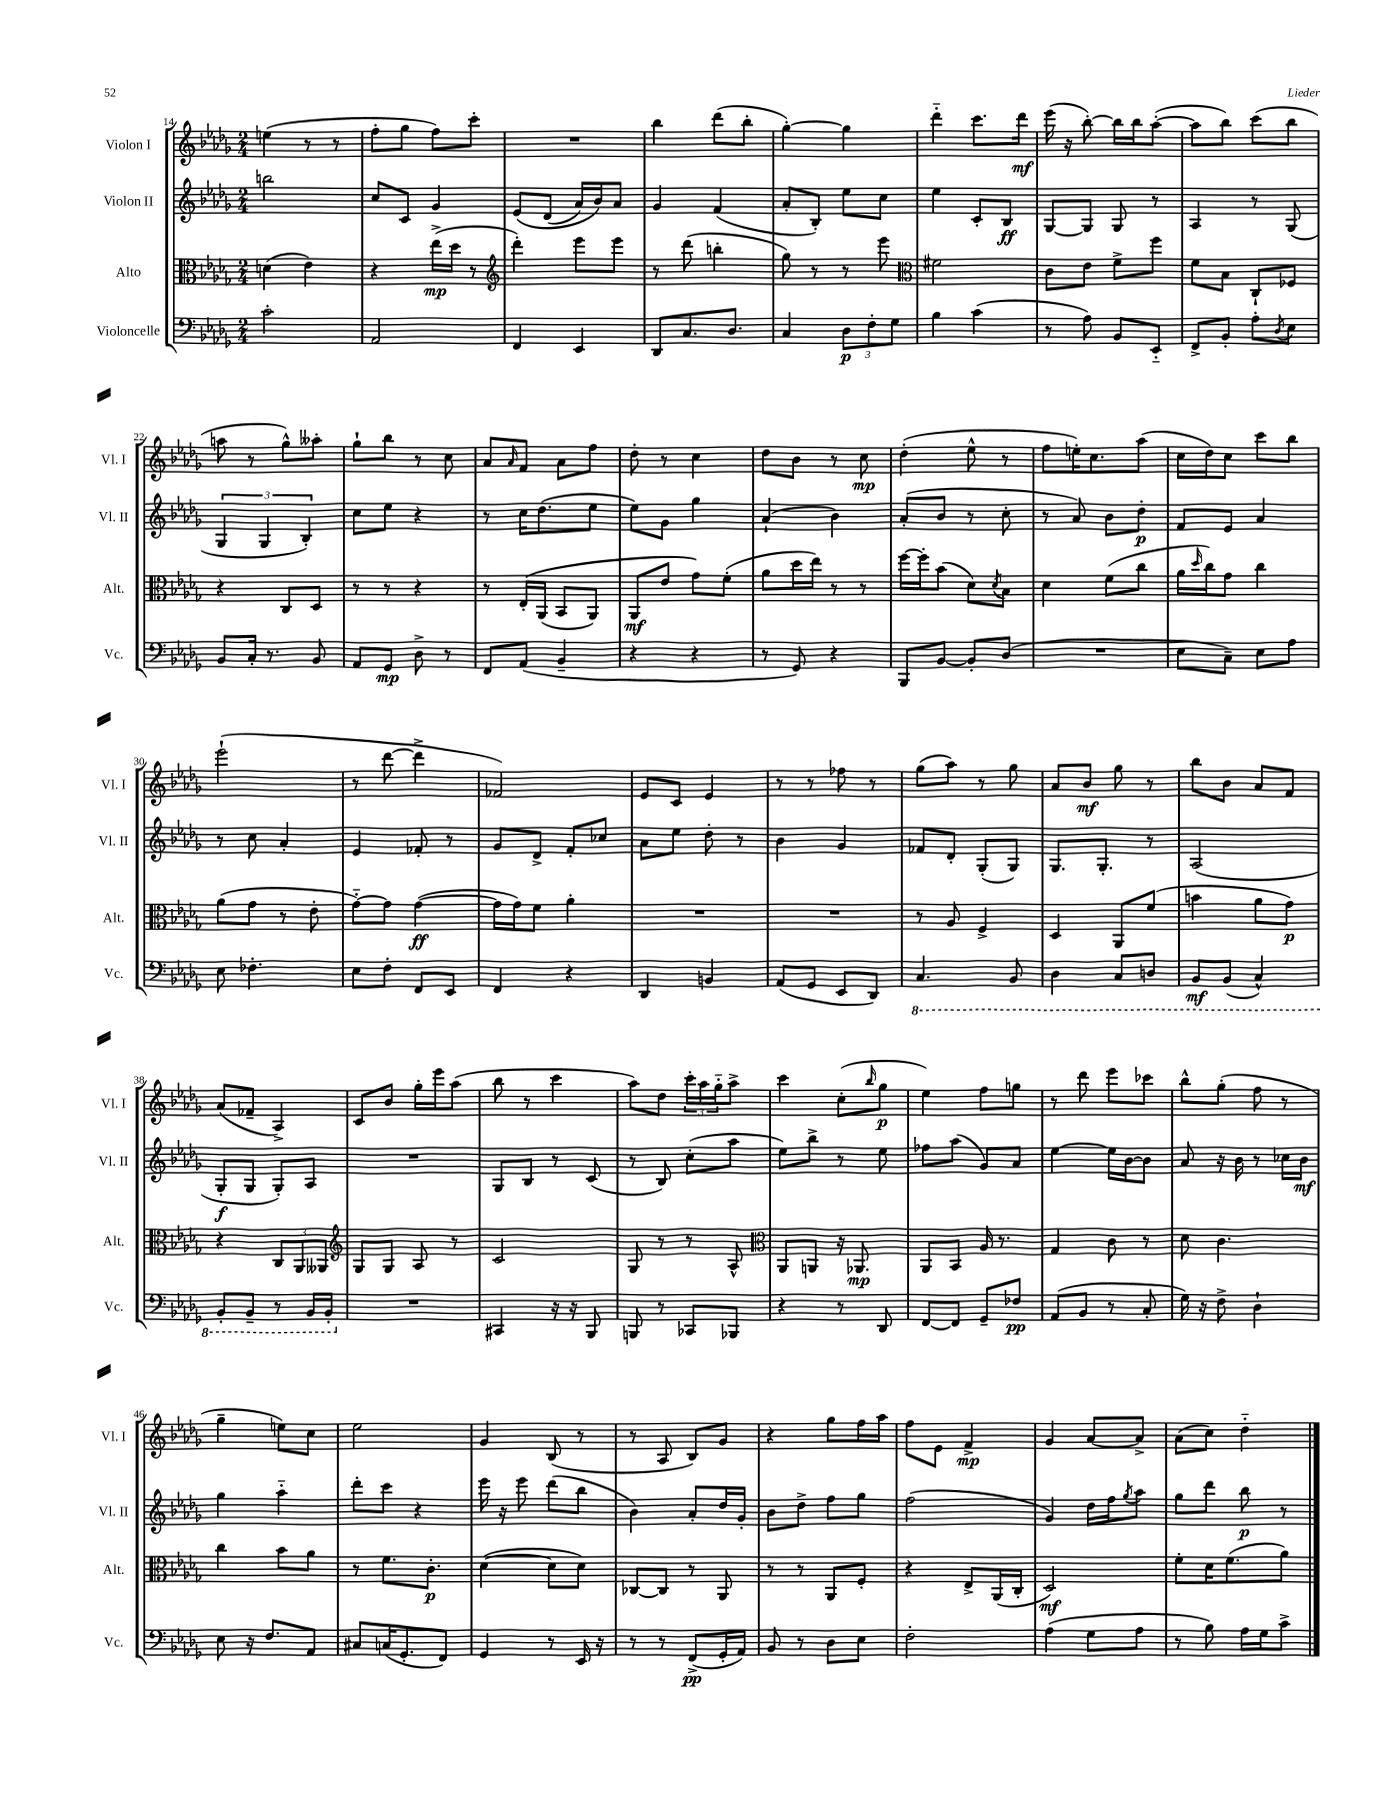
<<
\new StaffGroup <<
\new Staff = "s0" \with { instrumentName = "Violon I" shortInstrumentName = "Vl. I" } {
    \clef treble \key des \major \numericTimeSignature \time 2/4
    e''4( r8 r8 |
    f''8-. ges''8 f''8) c'''8-. |
    R2 |
    bes''4 des'''8( bes''8-. |
    ges''4~-.) ges''4 |
    des'''4-_ c'''8. des'''16\mf |
    ees'''16( r16 bes''8~-.) bes''16 bes''16 aes''8~-.( |
    aes''8 bes''8) c'''8( bes''8 |
    a''8 r8 ges''8-^) aeses''8-. |
    ges''8-! bes''8 r8 c''8 |
    aes'8 \grace { aes'16 } f'8 aes'8 f''8 |
    des''8-. r8 c''4 |
    des''8 bes'8 r8 c''8\mp |
    des''4-.( ees''8-^ r8 |
    f''8 e''16-.) c''8. aes''8( |
    c''16 des''16) c''8 c'''8 bes''8 |
    ees'''2-!( |
    r8 des'''8~ des'''4-> |
    fes'2) |
    ees'8 c'8 ees'4 |
    r8 r8 fes''8 r8 |
    ges''8( aes''8) r8 ges''8 |
    aes'8 bes'8\mf ges''8 r8 |
    bes''8 bes'8 aes'8 f'8 |
    aes'8( fes'8-- aes4->) |
    c'8 bes'8 ges''16-. ees'''16 aes''8( |
    bes''8 r8 c'''4 |
    aes''8) des''8 \tuplet 3/2 { c'''16-. aes''16 ges''16-_ } aes''8-> |
    c'''4 c''8-.( \grace { bes''16 } ges''8\p |
    ees''4) f''8 g''8 |
    r8 des'''8 ees'''8 ces'''8 |
    bes''8-^ ges''8-.( f''8 r8 |
    ges''4-- e''8) c''8 |
    ees''2 |
    ges'4 bes8( r8 |
    r8 aes8 bes8) ges'8 |
    r4 ges''8 f''16 aes''16 |
    f''8 ees'8 f'4->\mp |
    ges'4 aes'8~ aes'8-> |
    aes'8( c''8) des''4-_ \bar "|." |
}
\new Staff = "s1" \with { instrumentName = "Violon II" shortInstrumentName = "Vl. II" } {
    \clef treble \key des \major \numericTimeSignature \time 2/4
    b''2 |
    c''8 c'8 ges'4 |
    ees'8\( des'8( aes'16) bes'16\) aes'8 |
    ges'4 f'4( |
    aes'8-. bes8-.) ees''8 c''8 |
    ees''4 c'8-. bes8\ff |
    ges8~ ges8 ges8 r8 |
    aes4 r8 ges8( |
    \tuplet 3/2 { ges4 ges4 bes4-.) } |
    c''8 ees''8 r4 |
    r8 c''16 des''8.( ees''8 |
    ees''8) ges'8 ges''4 |
    aes'4-!( bes'4) |
    aes'8-.( bes'8 r8 c''8-. |
    r8 aes'8) bes'8 des''8-.\p |
    f'8 ees'8 aes'4 |
    r8 c''8 aes'4-. |
    ees'4 fes'8-. r8 |
    ges'8 des'8-> f'8-. ces''8 |
    aes'8 ees''8 des''8-. r8 |
    bes'4 ges'4 |
    fes'8 des'8-. ges8-.( ges8) |
    ges8. ges8.-. r8 |
    aes2( |
    ges8-.\f ges8 ges8-.) aes8 |
    R2 |
    ges8 bes8 r8 c'8( |
    r8 bes8) c''8-.( aes''8 |
    ees''8) bes''8-> r8 ees''8 |
    fes''8 aes''8( ges'8) aes'8 |
    ees''4~ ees''16 bes'16~ bes'8 |
    aes'8 r16 bes'16 r8 ces''16 bes'16\mf |
    ges''4 aes''4-_ |
    des'''8-. c'''8 r4 |
    ees'''16 r16 ees'''8 des'''8( bes''8 |
    bes'4) aes'8-. des''16 ges'16-. |
    bes'8 des''8-> f''8 ges''8 |
    f''2( |
    ges'4) des''16 f''16 \acciaccatura { ges''8 } aes''8 |
    ges''8 des'''8 bes''8\p r8 \bar "|." |
}
\new Staff = "s2" \with { instrumentName = "Alto" shortInstrumentName = "Alt." } {
    \clef alto \key des \major \numericTimeSignature \time 2/4
    d'4( ees'4) |
    r4 ees''16->\mp( des''16 r8 |
    \clef treble des'''4-.) ees'''8 ees'''8 |
    r8 des'''8( b''4-. |
    ges''8) r8 r8 ees'''8 |
    \clef alto fis'2 |
    c'8 ees'8 f'8-> f''8 |
    f'8 bes8 c8-! fes8 |
    r4 c8 des8 |
    r8 r8 r4 |
    r8 ees16-.\( aes,16( bes,8 aes,8) |
    aes,8\mf ees'8 ges'8\) f'8-.( |
    aes'8 des''16 ees''16) r8 r8 |
    f''16~ f''16-. bes'8( des'8) \acciaccatura { des'8 } bes8 |
    des'4 f'8( c''8 |
    aes'16 \grace { des''16 } c''16) ges'8 c''4 |
    aes'8( ges'8 r8 ees'8-. |
    ges'8~-_) ges'8 ges'4~\ff( |
    ges'16 ges'16) f'8 aes'4-. |
    R2 |
    R2 |
    r8 aes8 f4-> |
    des4 aes,8 f'8( |
    b'4 aes'8 ges'8\p) |
    r4 \tuplet 3/2 { c8 aes,8 aeses,8 } |
    \clef treble ges8 ges8 aes8 r8 |
    c'2 |
    ges8 r8 r8 aes8-^ |
    \clef alto aes,8 a,8 r16 aes,8.\mp |
    aes,8 bes,8 aes16 r8. |
    ges4 c'8 r8 |
    des'8 c'4. |
    c''4 bes'8 aes'8 |
    r8 f'8. c'8.-.\p |
    des'4~( des'8 des'8) |
    ces8~ ces8 r8 aes,8 |
    r8 r8 aes,8 f8-. |
    r4 ees8-> aes,16( c16-. |
    des2\mf) |
    f'8-. des'16 f'8.( aes'8) \bar "|." |
}
\new Staff = "s3" \with { instrumentName = "Violoncelle" shortInstrumentName = "Vc." } {
    \clef bass \key des \major \numericTimeSignature \time 2/4
    c'2-. |
    aes,2 |
    f,4 ees,4 |
    des,8 c8. des8. |
    c4 \tuplet 3/2 { des8\p f8-. ges8 } |
    bes4 c'4( |
    r8 aes8) bes,8 ees,8-_ |
    f,8-> bes,8-. aes8-. \acciaccatura { des8 } ees8 |
    bes,8 c16-. r8. bes,8 |
    aes,8 ges,8\mp des8-> r8 |
    f,8 aes,8( bes,4-- |
    r4 r4 |
    r8 ges,8) r4 |
    bes,,8 bes,8~ bes,8-. des8( |
    R2 |
    ees8 c8--) ees8 aes8 |
    ees8 fes4.-. |
    ees8 f8-. f,8 ees,8 |
    f,4 r4 |
    des,4 b,4 |
    aes,8( ges,8 ees,8 des,8) |
    \ottava #-1 c,4. bes,,8 |
    des,4 c,8 d,8 |
    bes,,8\mf bes,,8( c,4-^) |
    bes,,8-. bes,,8-- r8 bes,,16 bes,,16-. \ottava #0 |
    R2 |
    cis,4 r16 r16 bes,,8 |
    b,,8 r8 ces,8 bes,,8 |
    r4 r8 des,8 |
    f,8~ f,8 ges,8-- fes8\pp |
    aes,8( bes,8 r8 c8-. |
    ges16) r16 f8-> des4-! |
    ees8 r16 f8. aes,8 |
    cis8 c16( ges,8.-. f,8) |
    ges,4 r8 ees,16 r16 |
    r8 r8 f,8->\pp( ges,16-. aes,16) |
    bes,8 r8 des8 ees8 |
    f2-. |
    aes4( ges8 aes8 |
    r8 bes8) aes16 ges16 c'8-> \bar "|." |
}
>>
>>
\layout { \context { \Score currentBarNumber = #14 } }
